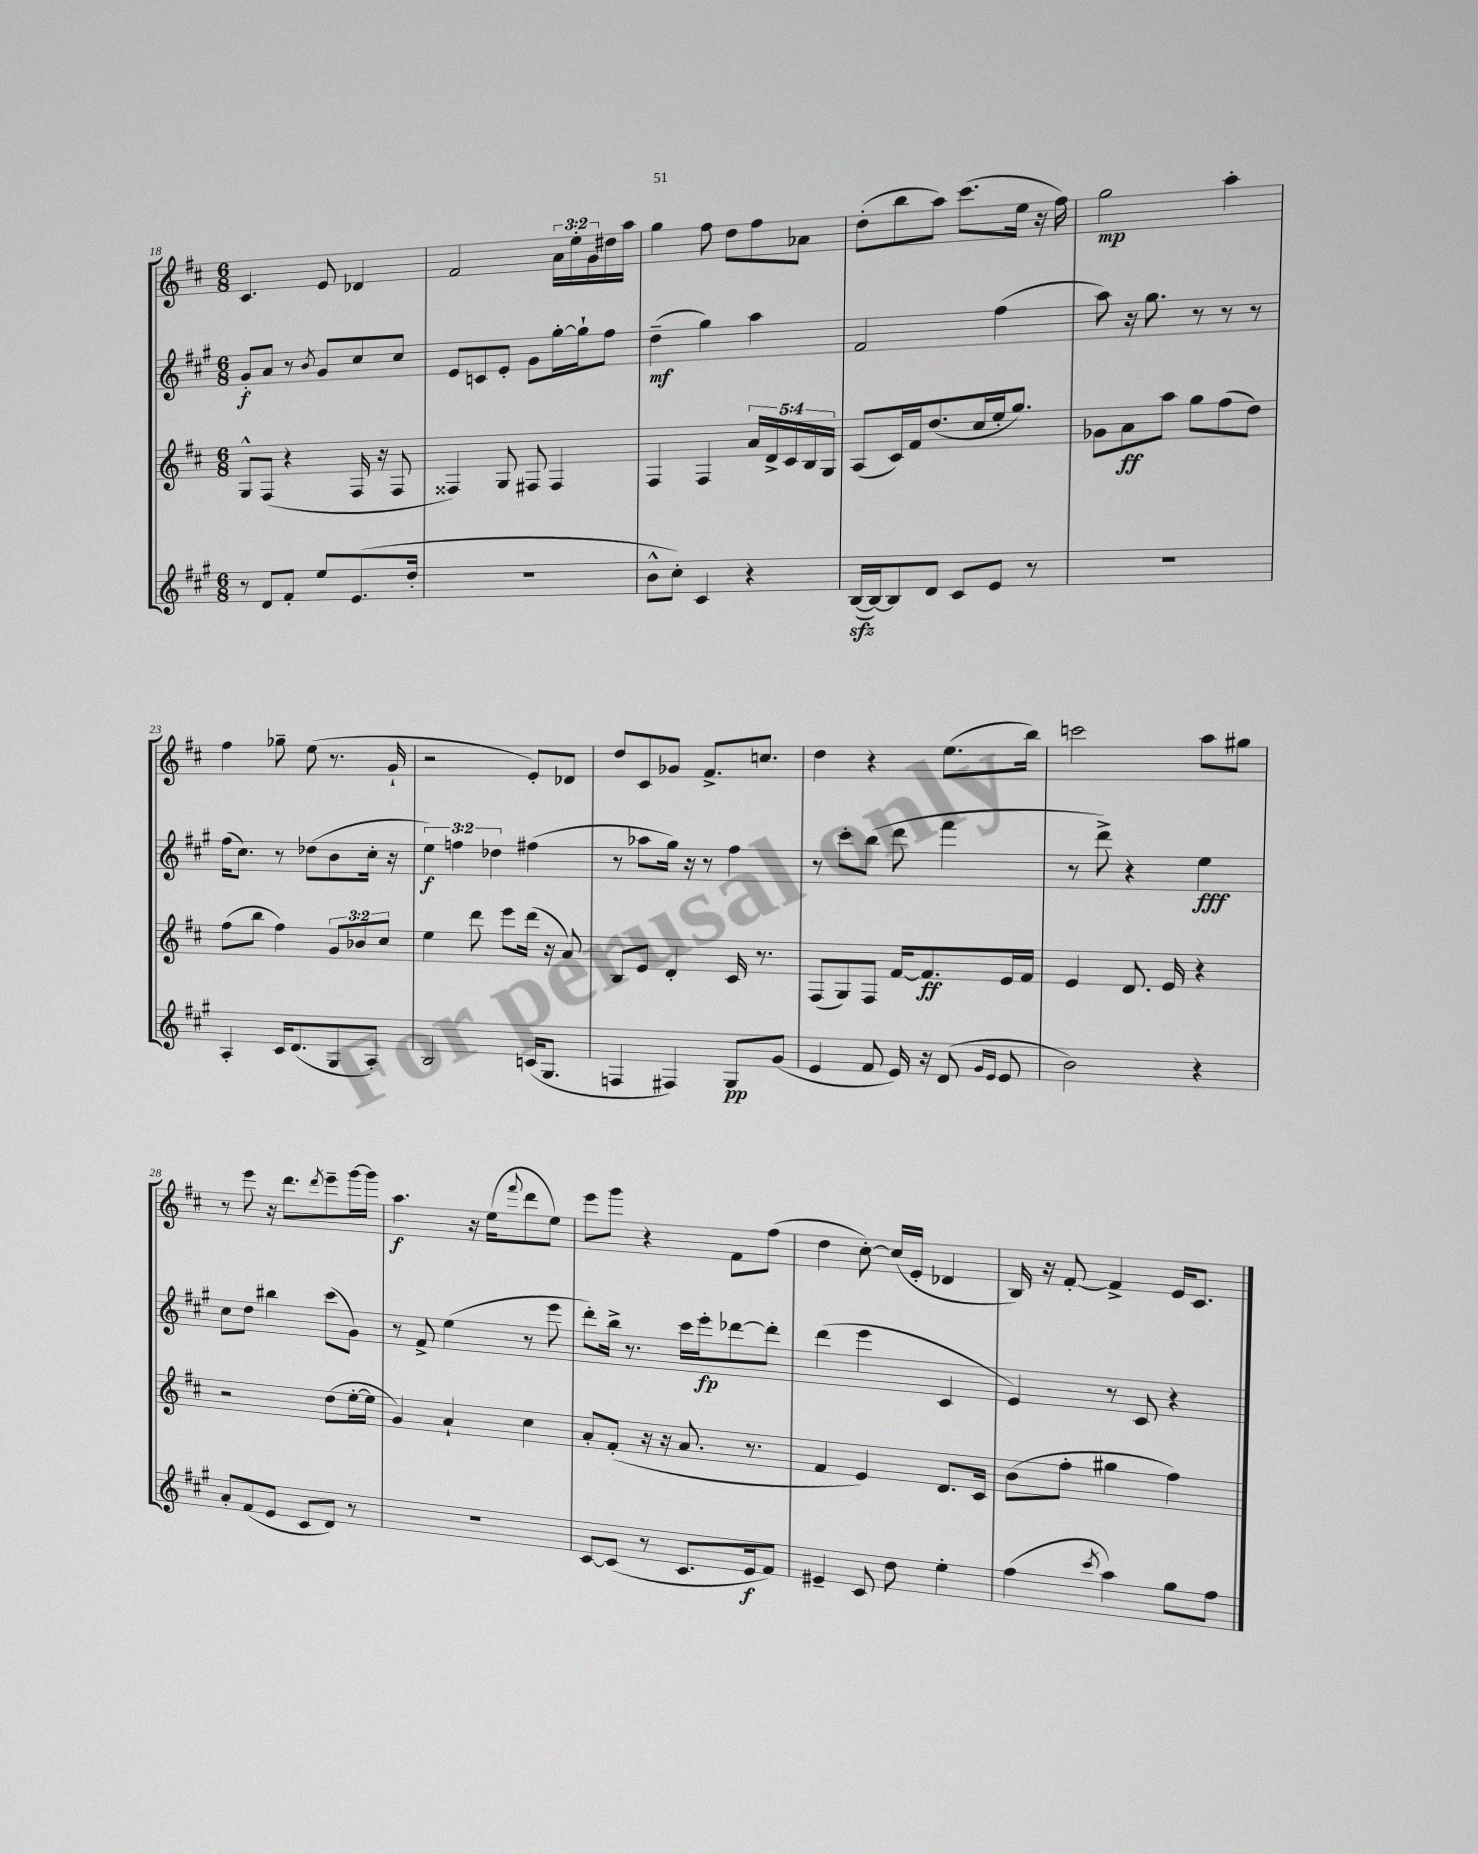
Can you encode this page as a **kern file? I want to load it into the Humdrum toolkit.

**kern	**dynam	**kern	**dynam	**kern	**dynam	**kern	**dynam
*part4	*part4	*part3	*part3	*part2	*part2	*part1	*part1
*staff4	*staff4	*staff3	*staff3	*staff2	*staff2	*staff1	*staff1
*clefG2	*	*clefG2	*	*clefG2	*	*clefG2	*
*k[f#c#g#]	*	*k[f#c#]	*	*k[f#c#g#]	*	*k[f#c#]	*
*M6/8	*	*M6/8	*	*M6/8	*	*M6/8	*
=18	=18	=18	=18	=18	=18	=18	=18
8r	.	8G^^/L	.	8g#'/L	f	4.c#/	.
8d/L	.	(8F#/J	.	8a/J	.	.	.
8f#'/J	.	4r	.	8r	.	.	.
.	.	.	.	8qb/	.	.	.
8ee/L	.	.	.	8g#/L	.	8e/	.
(8.e/	.	16F#/	.	8cc#/	.	4d-X/	.
.	.	16r	.	.	.	.	.
.	.	8F#/	.	8cc#/J	.	.	.
16dd'/Jk	.	.	.	.	.	.	.
=19	=19	=19	=19	=19	=19	=19	=19
2.r	.	4F##X/)	.	8e/L	.	2f#/	.
.	.	.	.	8cn/	.	.	.
.	.	8G/	.	8e'/J	.	.	.
.	.	8F#X/	.	8g#\L	.	.	.
.	.	4F#/	.	[16gg#'\L	.	24a\LL	.
.	.	.	.	.	.	24ee'\	.
.	.	.	.	16gg#`\J]	.	.	.
.	.	.	.	.	.	24g\	.
.	.	.	.	8ff#\J	.	16dd#X\	.
.	.	.	.	.	.	16aa\JJ	.
=20	=20	=20	=20	=20	=20	=20	=20
8b^^\L	.	4F#/	.	(4dd~\	mf	4gg\	.
8cc#'\J)	.	.	.	.	.	.	.
4c#/	.	4F#/	.	4gg#\)	.	8ff#\	.
.	.	.	.	.	.	8dd\L	.
4r	.	20a/LL	.	4aa\	.	8ff#\	.
.	.	20d^/	.	.	.	.	.
.	.	20c#/	.	.	.	.	.
.	.	.	.	.	.	8a-X\J	.
.	.	20B/	.	.	.	.	.
.	.	20G/JJ	.	.	.	.	.
=21	=21	=21	=21	=21	=21	=21	=21
([16Bzz/LL	.	(8A/L	.	2f#/	.	(8dd'\L	.
16B/J_)	.	.	.	.	.	.	.
8B/]	.	16c#/L)	.	.	.	8bb\	.
.	.	16f#/J	.	.	.	.	.
8d/J	.	(8.dd/	.	.	.	8aa\J)	.
8c#/L	.	.	.	.	.	(8.ccc#\L	.
.	.	16cc#/L	.	.	.	.	.
8e/J	.	16ee'/J	.	(4ff#\	.	.	.
.	.	8.gg/J)	.	.	.	16ee\Jk	.
8r	.	.	.	.	.	16r	.
.	.	.	.	.	.	16ff#\)	.
=22	=22	=22	=22	=22	=22	=22	=22
2.r	.	8g-X\L	.	8aa\)	.	2gg\	mp
.	.	8a\	ff	16r	.	.	.
.	.	.	.	8.gg#\	.	.	.
.	.	8aa\J	.	.	.	.	.
.	.	8gg\L	.	8r	.	.	.
.	.	(8ff#\	.	8r	.	4aa'\	.
.	.	8dd\J)	.	8r	.	.	.
!!LO:LB:g=z
=23	=23	=23	=23	=23	=23	=23	=23
4A'/	.	(8ff#\L	.	(16ff#\KL	.	4ff#\	.
.	.	.	.	8.cc#\J)	.	.	.
.	.	8bb\J	.	.	.	.	.
16c#/KL	.	4ff#\)	.	8r	.	8gg-X~\	.
(8.d/	.	.	.	.	.	.	.
.	.	.	.	(8dd-X\L	.	(8ee\	.
8G#/	.	12g/L	.	8b\	.	8.r	.
.	.	12b-X/	.	.	.	.	.
8A'/J)	.	.	.	16cc#'\Jk	.	.	.
.	.	12cc#/J	.	.	.	.	.
.	.	.	.	16r	.	16g`/	.
=24	=24	=24	=24	=24	=24	=24	=24
2B/	.	4ee\	.	6ee\)	f	2r	.
.	.	.	.	6ffn\	.	.	.
.	.	8ddd\	.	.	.	.	.
.	.	.	.	6dd-X\	.	.	.
.	.	8eee\L	.	.	.	.	.
(16cn/KL	.	(16ddd\Jk	.	(4ff#X\	.	8e'/L)	.
8.G#/J	.	16r	.	.	.	.	.
.	.	8a/)	.	.	.	8d-X/J	.
=25	=25	=25	=25	=25	=25	=25	=25
4Fn/	.	8B/L	.	8r	.	8dd/L	.
.	.	8e/J	.	8aa-X\L	.	8c#/	.
4F#X/)	.	4d'/	.	16gg#\Jk)	.	8g-X/J	.
.	.	.	.	16r	.	.	.
.	.	.	.	8r	.	8.f#^/L	.
8G#/L	pp	16c#/	.	4ff#\	.	.	.
.	.	8.r	.	.	.	8.ccn/J	.
(8g#/J	.	.	.	.	.	.	.
=26	=26	=26	=26	=26	=26	=26	=26
4e/	.	(8F#/L	.	8r	.	4dd\	.
.	.	8G/)	.	8ccc#'\L	.	.	.
8f#/	.	8F#/J	.	(8bb\J	.	4r	.
16e/)	.	[16f#/KL	.	8ddd\	.	.	.
16r	.	8.f#/]	ff	.	.	.	.
(8d/	.	.	.	4fff#\	.	(8.ee\L	.
16qqg#/LL	.	.	.	.	.	.	.
16qqe/JJ	.	.	.	.	.	.	.
8e/	.	16e/L	.	.	.	.	.
.	.	16f#/JJ	.	.	.	16bb\Jk)	.
=27	=27	=27	=27	=27	=27	=27	=27
2b\)	.	4e/	.	8r	.	2cccn\	.
.	.	.	.	8ddd^\)	.	.	.
.	.	8.d/	.	4r	.	.	.
.	.	16e/	.	.	.	.	.
4r	.	4r	.	4ee\	fff	8aa\L	.
.	.	.	.	.	.	8gg#X\J	.
!!LO:LB:g=z
=28	=28	=28	=28	=28	=28	=28	=28
8a'/L	.	2r	.	8cc#\L	.	8r	.
(8f#/	.	.	.	8dd\J	.	8eee\	.
8e/J	.	.	.	4bb#X\	.	16r	.
.	.	.	.	.	.	8.ddd\L	.
8c#/L	.	.	.	.	.	.	.
.	.	.	.	.	.	8qddd/	.
8d/J)	.	(8dd\L	.	(8ccc#\L	.	8eee~\	.
8r	.	[16ee'\L	.	8g#\J)	.	[16ggg\L	.
.	.	16ee\JJ]	.	.	.	16ggg\JJ]	.
=29	=29	=29	=29	=29	=29	=29	=29
2.r	.	4g/)	.	8r	.	4.aa\	f
.	.	.	.	8f#^/	.	.	.
.	.	4a`/	.	(4ee\	.	.	.
.	.	.	.	.	.	16r	.
.	.	.	.	.	.	(16ee\KL	.
.	.	.	.	.	.	8qqfff#/	.
.	.	4cc#\	.	8r	.	8ddd\	.
.	.	.	.	8eee\	.	8ee\J)	.
=30	=30	=30	=30	=30	=30	=30	=30
[8c#/L	.	8a'/L	.	8ddd'\L)	.	8eee\L	.
(8c#/J]	.	(8f#'/J	.	16bb^\Jk	.	8ggg\J	.
.	.	.	.	8.r	.	.	.
8r	.	16r	.	.	.	4r	.
.	.	16r	.	.	.	.	.
8.c#/L	.	8.a/	.	16ccc#\LL	.	.	.
.	.	.	.	16eee'\J	fp	.	.
.	.	.	.	[8ddd-X\	.	8f#\L	.
16e/k	f	8.r	.	.	.	.	.
8f#/J)	.	.	.	8ddd-'\J]	.	(8ff#\J	.
=31	=31	=31	=31	=31	=31	=31	=31
4e#X~/	.	4f#/	.	(4ddd\	.	4dd\	.
8c#/	.	4e/)	.	4eee\	.	[8cc#'\)	.
8dd\	.	.	.	.	.	(16cc#/LL]	.
.	.	.	.	.	.	16e'/JJ	.
4ee'\	.	8.d/L	.	4c#/	.	4d-X/	.
.	.	16c#/Jk	.	.	.	.	.
=32	=32	=32	=32	=32	=32	=32	=32
(4ff#\	.	(8b\L	.	4e/)	.	16B/)	.
.	.	.	.	.	.	16r	.
.	.	8ff#'\J	.	.	.	[8f#'/	.
8qccc#/	.	.	.	.	.	.	.
4aa\)	.	4gg#X\	.	8r	.	4f#^/]	.
.	.	.	.	8c#/	.	.	.
8gg#\L	.	4ff#\)	.	4r	.	16e/KL	.
.	.	.	.	.	.	8.c#/J	.
8ff#\J	.	.	.	.	.	.	.
==	==	==	==	==	==	==	==
*-	*-	*-	*-	*-	*-	*-	*-
